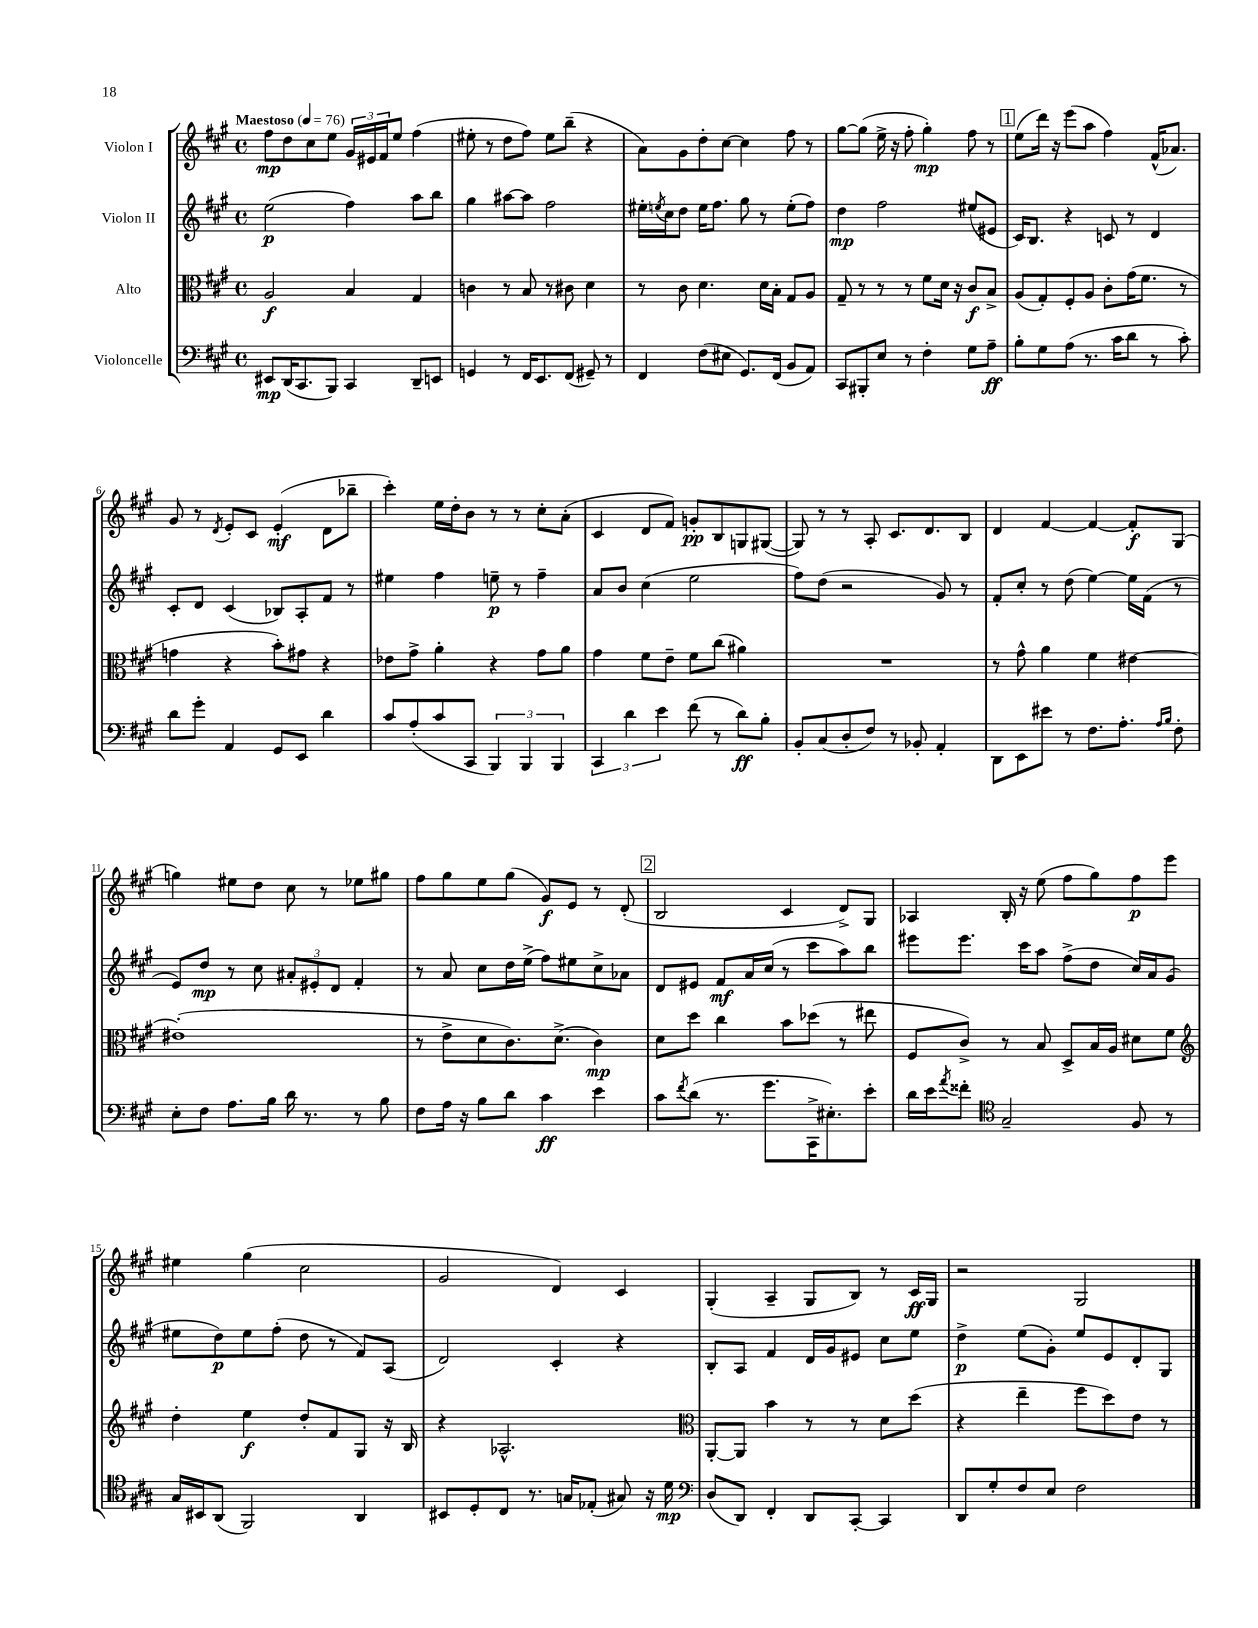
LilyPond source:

<<
\new StaffGroup <<
\new Staff = "s0" \with { instrumentName = "Violon I" } {
    \clef treble \key a \major \defaultTimeSignature \time 4/4 \tempo "Maestoso" 4 = 76
    fis''8\mp d''8 cis''8 e''8 \tuplet 3/2 { gis'16 eis'16 fis'16 } e''8 fis''4( |
    eis''8-. r8 d''8 fis''8) eis''8 b''8--( r4 |
    a'8) gis'8 d''8-. cis''8~ cis''4 fis''8 r8 |
    gis''8~ gis''8( e''16-> r16 fis''8-. gis''4-.\mp) fis''8 r8 |
    \mark \markup { \box "1" } e''8( d'''16) r16 e'''8( a''8 fis''4) fis'16-^( aes'8.) |
    gis'8 r8 \acciaccatura { d'8 } e'8-. cis'8 e'4-.\mf( d'8 bes''8-- |
    cis'''4-.) e''16 d''16-. b'8 r8 r8 cis''8-. a'8-.( |
    cis'4 d'8 fis'8) g'8-.\pp b8 g8 gis8~( |
    gis8) r8 r8 a8-. cis'8. d'8. b8 |
    d'4 fis'4~ fis'4~ fis'8-.\f gis8( |
    g''4) eis''8 d''8 cis''8 r8 ees''8 gis''8 |
    fis''8 gis''8 e''8 gis''8( gis'8\f) e'8 r8 d'8-.( |
    \mark \markup { \box "2" } b2 cis'4 d'8->) gis8 |
    aes4 b16-. r16 e''8( fis''8 gis''8) fis''8\p e'''8 |
    eis''4 gis''4( cis''2 |
    gis'2 d'4) cis'4 |
    gis4-.( a4-- gis8 b8) r8 cis'16\ff gis16 |
    r2 gis2 \bar "|." |
}
\new Staff = "s1" \with { instrumentName = "Violon II" } {
    \clef treble \key a \major \defaultTimeSignature \time 4/4
    e''2\p( fis''4) a''8 b''8 |
    gis''4 ais''8~ ais''8 fis''2 |
    eis''16-. \acciaccatura { e''8 } cis''16 d''8 e''16 fis''8. gis''8 r8 e''8-.( fis''8) |
    d''4\mp fis''2 eis''8( eis'8 |
    \mark \markup { \box "1" } cis'16) b8. r4 c'8 r8 d'4 |
    cis'8-. d'8 cis'4( bes8) a8-. fis'8 r8 |
    eis''4 fis''4 e''8--\p r8 fis''4-- |
    a'8 b'8 cis''4( e''2 |
    fis''8) d''8( r2 gis'8) r8 |
    fis'8-. cis''8-. r8 d''8( e''4~) e''16 fis'16( r8 |
    e'8) d''8\mp r8 cis''8 \tuplet 3/2 { ais'8-. eis'8-. d'8 } fis'4-. |
    r8 a'8 cis''8 d''16 e''16->( fis''8) eis''8 cis''8-> aes'8 |
    \mark \markup { \box "2" } d'8 eis'8 fis'8\mf a'16 cis''16( r8 cis'''8 a''8) b''8 |
    eis'''8 eis'''8. cis'''16 a''8 fis''8->( d''8 cis''16) a'16 gis'8( |
    eis''8 d''8\p) eis''8 fis''8-.( d''8 r8 fis'8) a8( |
    d'2) cis'4-. r4 |
    b8-. a8 fis'4 d'16 gis'16 eis'8 cis''8 e''8 |
    d''4->\p e''8( gis'8-.) e''8 e'8 d'8-. gis8 \bar "|." |
}
\new Staff = "s2" \with { instrumentName = "Alto" } {
    \clef alto \key a \major \defaultTimeSignature \time 4/4
    a2\f b4 gis4 |
    c'4 r8 b8 r8 cis'8 d'4 |
    r8 cis'8 d'4. d'16 b16-. gis8 a8 |
    gis8-- r8 r8 r8 fis'8 d'16 r16 cis'8\f b8-> |
    \mark \markup { \box "1" } a8( gis8-.) fis8-. a8 cis'8-. gis'16( fis'8. r8 |
    g'4 r4 b'8-.) gis'8 r4 |
    ees'8 gis'8-> a'4-. r4 gis'8 a'8 |
    gis'4 fis'8 e'8-- fis'8 cis''8( ais'4) |
    R1 |
    r8 gis'8-^ a'4 fis'4 eis'4~ |
    eis'1-.( |
    r8 e'8-> d'8 cis'8.) d'8.->( cis'4\mp) |
    \mark \markup { \box "2" } d'8 d''8 cis''4 b'8 des''8( r8 eis''8 |
    fis8 cis'8->) r8 b8 d8-> b16 a16 dis'8 fis'8 |
    \clef treble d''4-. e''4\f d''8-. fis'8 gis8 r16 b16 |
    r4 aes2.-^ |
    \clef alto a,8~-. a,8 b'4 r8 r8 d'8 d''8( |
    r4 e''4-- fis''8 d''8) e'8 r8 \bar "|." |
}
\new Staff = "s3" \with { instrumentName = "Violoncelle" } {
    \clef bass \key a \major \defaultTimeSignature \time 4/4
    eis,8\mp d,16( cis,8. b,,8) cis,4 d,8-- e,8 |
    g,4 r8 fis,16 e,8. fis,8( gis,8--) r8 |
    fis,4 fis8( eis8 gis,8.) fis,16( b,8 a,8) |
    cis,8 bis,,8-. e8 r8 fis4-. gis8 a8--\ff |
    \mark \markup { \box "1" } b8-. gis8 a8( r8. cis'16 d'8 r8 cis'8-.) |
    d'8 gis'8-. a,4 gis,8 e,8 d'4 |
    cis'8 a8-.( cis'8 cis,8 \tuplet 3/2 { b,,4) b,,4 b,,4 } |
    \tuplet 3/2 { cis,4 d'4 e'4 } fis'8( r8 d'8\ff) b8-. |
    b,8-. cis8( d8-. fis8) r8 bes,8-. a,4-. |
    d,8 e,8 eis'8 r8 fis8. a8.-. \grace { a16 b16 } fis8-. |
    e8-. fis8 a8. b16 d'16 r8. r8 b8 |
    fis8 a16 r16 b8 d'8 cis'4\ff e'4 |
    \mark \markup { \box "2" } cis'8 \acciaccatura { fis'8 } d'8( r8. gis'8. cis,16-> eis8.-.) e'8-. |
    d'16 e'16 \acciaccatura { a'8 } fisis'8-. \clef tenor gis2-- fis8 r8 |
    gis16 bis,16 a,8( fis,2) a,4 |
    bis,8 d8-. cis8 r8. g16 ees8-.( gis8) r16 d'16\mp |
    \clef bass d8( d,8) fis,4-. d,8 cis,8~-. cis,4 |
    d,8 gis8-. fis8 e8 fis2 \bar "|." |
}
>>
>>
